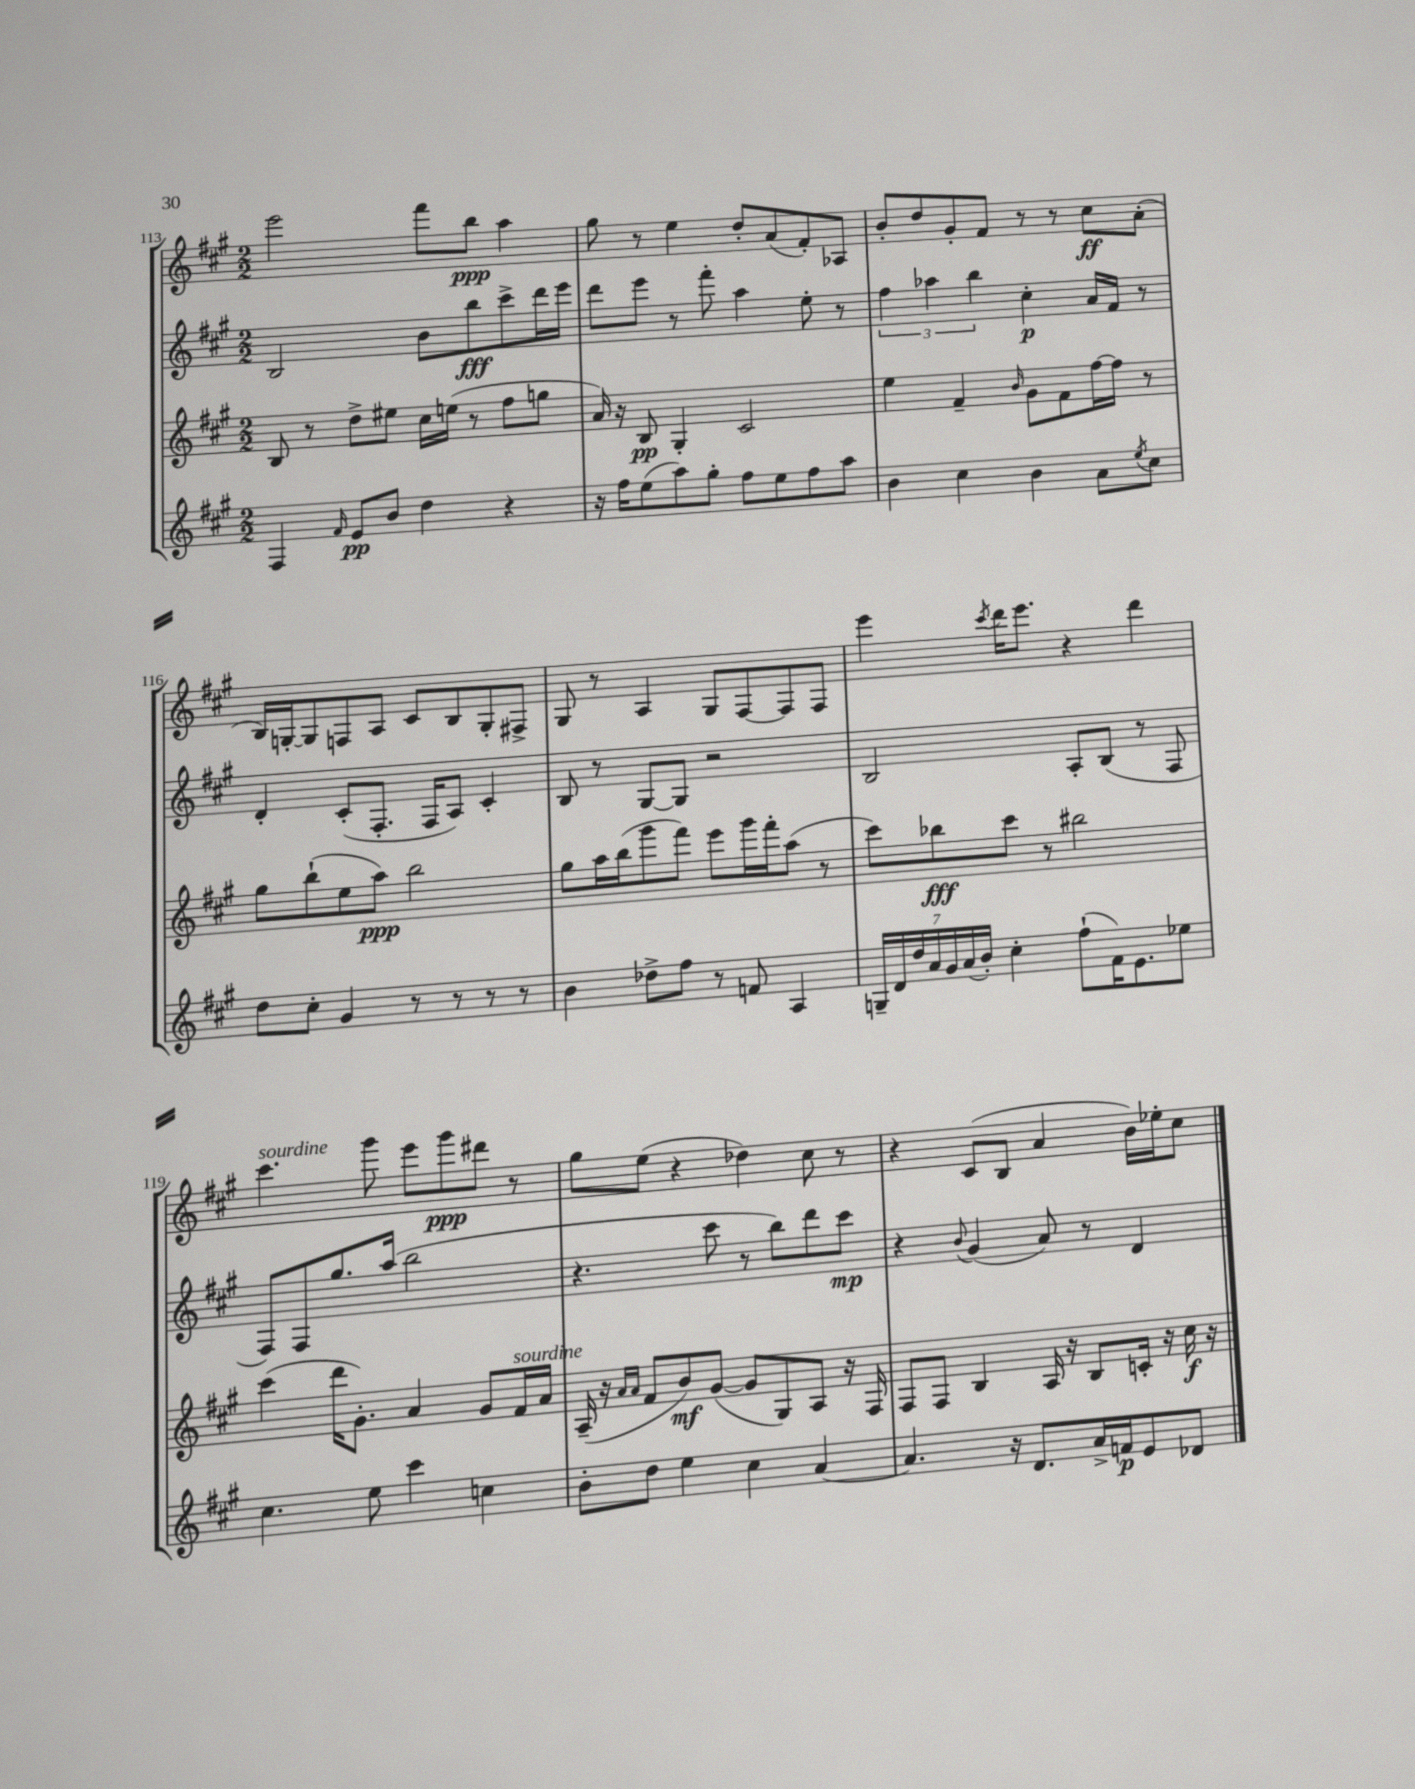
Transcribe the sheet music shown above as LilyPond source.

<<
\new StaffGroup <<
\new Staff = "s0" {
    \clef treble \key a \major \numericTimeSignature \time 2/2
    e'''2 fis'''8 b''8\ppp a''4 |
    gis''8 r8 e''4 d''8-. a'8( fis'8-.) aes8 |
    b'8-. d''8 gis'8-. fis'8 r8 r8 cis''8\ff a'8-.( |
    b16) g16~-. g8 f8 a8 cis'8 b8 g8-. fis8-> |
    gis8 r8 a4 gis8 fis8~ fis8 fis8 |
    e'''4 \acciaccatura { cis'''8 } d'''16 e'''8. r4 d'''4 |
    cis'''4.^\markup { \italic "sourdine" } gis'''8 e'''8 gis'''8\ppp dis'''8 r8 |
    gis''8 e''8( r4 des''4) cis''8 r8 |
    r4 cis'8( b8 a'4 b'16) ees''16-. cis''8 \bar "|." |
}
\new Staff = "s1" {
    \clef treble \key a \major \numericTimeSignature \time 2/2
    b2 b'8 b''8\fff cis'''8-> d'''16 e'''16 |
    d'''8 e'''8 r8 fis'''8-. a''4 e''8-. r8 |
    \tuplet 3/2 { fis''4 aes''4 b''4 } cis''4-.\p a'16 fis'16 r8 |
    d'4-. cis'8-.( fis8.-. fis16 a8) cis'4-. |
    b8 r8 gis8~ gis8 r2 |
    b2 a8-. b8( r8 fis8 |
    fis8) fis8 gis''8. a''16( b''2 |
    r4. cis'''8 r8 b''8) d'''8 cis'''8\mp |
    r4 \appoggiatura { b'8 } gis'4( a'8) r8 d'4 \bar "|." |
}
\new Staff = "s2" {
    \clef treble \key a \major \numericTimeSignature \time 2/2
    b8 r8 d''8-> eis''8 cis''16 e''16( r8 fis''8 g''8 |
    a'16) r16 b8\pp gis4-. cis'2 |
    e''4 fis'4-- \grace { b'16 } gis'8 fis'8 fis''16~ fis''16 r8 |
    gis''8 b''8-!( e''8 a''8\ppp) b''2 |
    gis''8 a''16 b''16( gis'''8 fis'''8) e'''8 gis'''16 fis'''16-. a''8( r8 |
    cis'''8) bes''8\fff cis'''8 r8 bis''2 |
    cis'''4( d'''16 gis'8.-.) a'4 gis'8 fis'16^\markup { \italic "sourdine" } a'16 |
    a16--( r16 \grace { a'16 a'16 } fis'8 b'8\mf) gis'8~( gis'8 gis8) a8 r16 fis16 |
    fis8 fis8 b4 a16 r16 b8 c'16-. r16 cis''16\f r16 \bar "|." |
}
\new Staff = "s3" {
    \clef treble \key a \major \numericTimeSignature \time 2/2
    fis4 \grace { fis'16 } e'8\pp b'8 d''4 r4 |
    r16 fis''16 e''8( a''8) gis''8-. fis''8 e''8 fis''8 a''8 |
    b'4 cis''4 b'4 a'8 \acciaccatura { e''8 } cis''8 |
    d''8 cis''8-. gis'4 r8 r8 r8 r8 |
    b'4 des''8-> fis''8 r8 f'8 a4 |
    \tuplet 7/4 { g16-- d'16 d''16 a'16 gis'16 a'16( b'16-.) } cis''4-. fis''8-!( fis'16) e'8. ees''8 |
    cis''4. e''8 cis'''4 c''4 |
    b'8-. d''8 e''4 cis''4 a'4~ |
    a'4. r16 d'8. a'16-> f'16\p e'8 des'8 \bar "|." |
}
>>
>>
\layout { \context { \Score currentBarNumber = #113 } }
